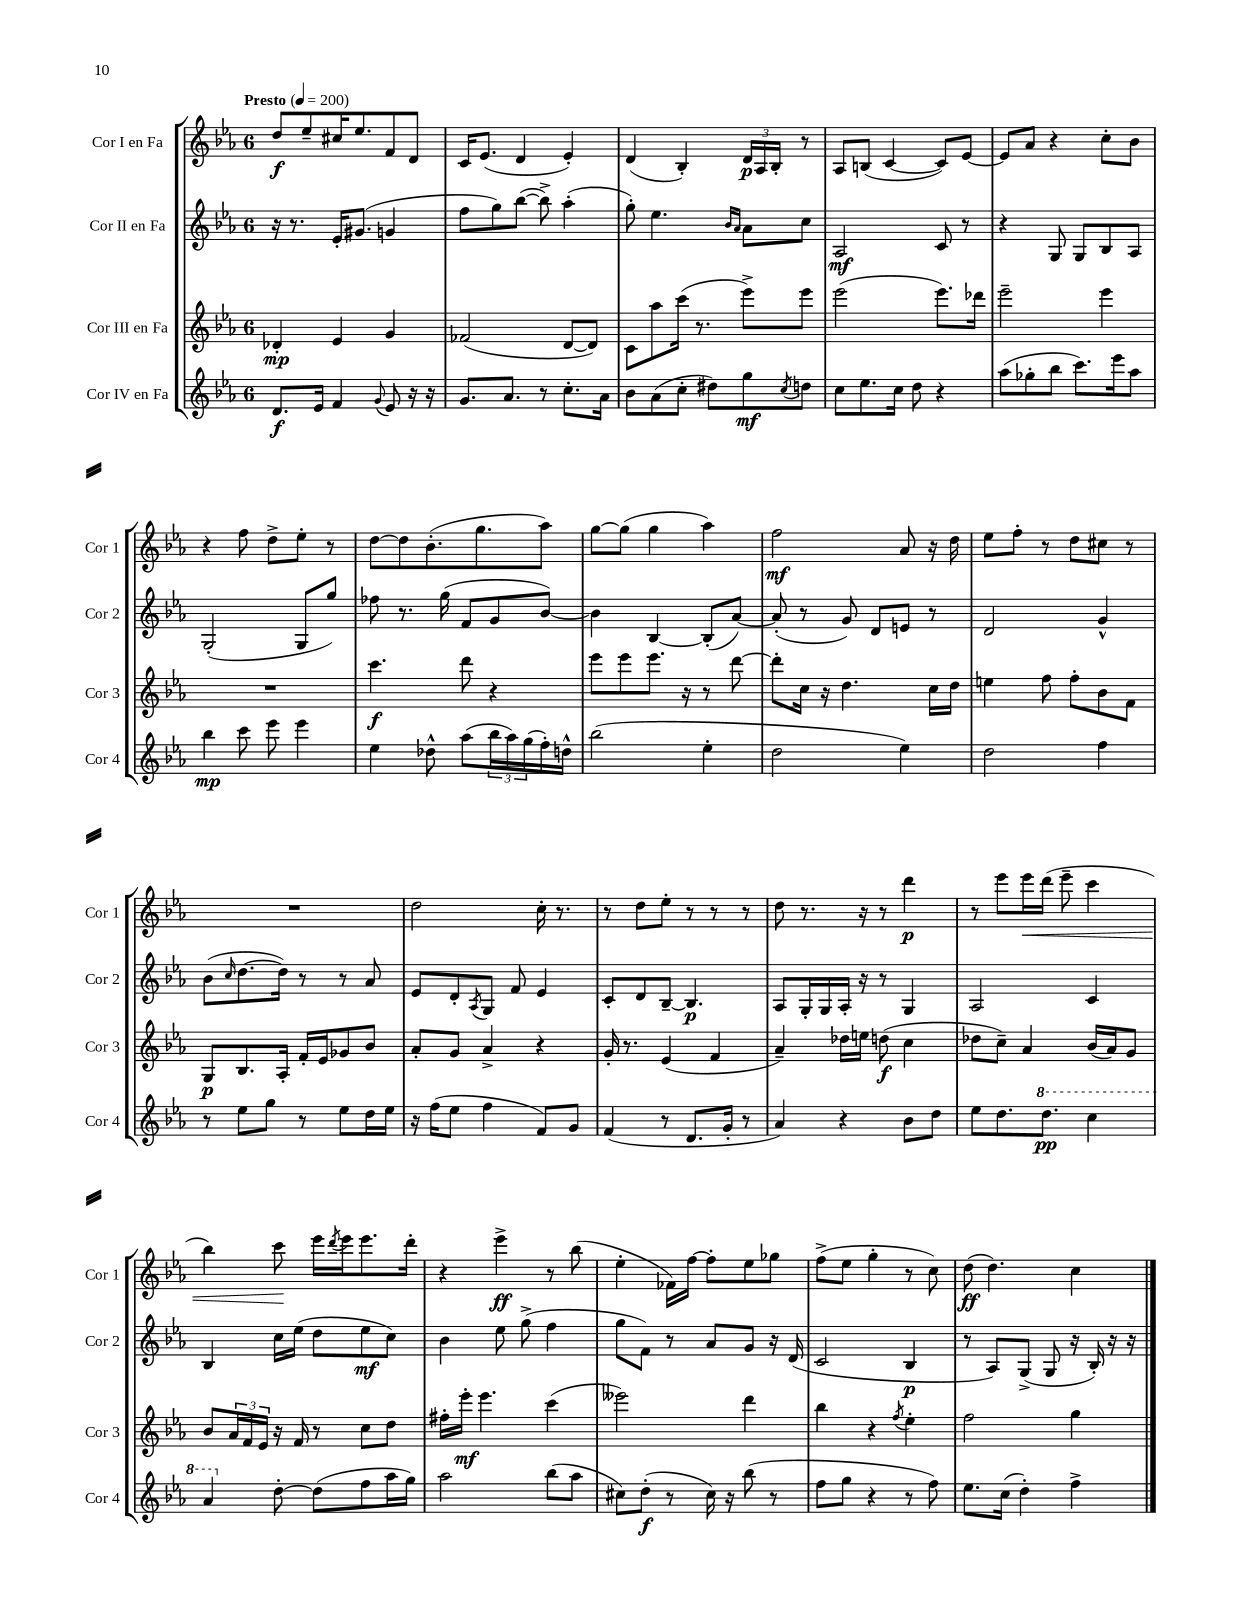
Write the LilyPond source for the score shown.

<<
\new StaffGroup <<
\new Staff = "s0" \with { instrumentName = "Cor I en Fa" shortInstrumentName = "Cor 1" } {
    \clef treble \key ees \major \once \override Staff.TimeSignature.style = #'single-digit \time 6/8 \tempo "Presto" 4 = 200
    d''8\f ees''8-- cis''16 ees''8. f'8 d'8 |
    c'16 ees'8.( d'4 ees'4-.) |
    d'4( bes4-.) \tuplet 3/2 { d'16\p aes16 bes16-. } r8 |
    aes8 b8( c'4~ c'8) ees'8~ |
    ees'8 aes'8 r4 c''8-. bes'8 |
    r4 f''8 d''8-> ees''8-. r8 |
    d''8~ d''8 bes'8.-.( g''8. aes''8) |
    g''8~ g''8( g''4 aes''4) |
    f''2\mf aes'8 r16 d''16 |
    ees''8 f''8-. r8 d''8 cis''8 r8 |
    R2. |
    d''2 c''16-. r8. |
    r8 d''8 ees''8-. r8 r8 r8 |
    d''8 r8. r16 r8 d'''4\p |
    r8 ees'''8 ees'''16\< d'''16( ees'''8-- c'''4 |
    bes''4) c'''8\! ees'''16 \acciaccatura { d'''8 } ees'''16 ees'''8. d'''16-. |
    r4 ees'''4->\ff r8 bes''8( |
    ees''4-. fes'16) f''16~ f''8-. ees''8 ges''8 |
    f''8->( ees''8 g''4-. r8 c''8) |
    d''8\ff( d''4.) c''4 \bar "|." |
}
\new Staff = "s1" \with { instrumentName = "Cor II en Fa" shortInstrumentName = "Cor 2" } {
    \clef treble \key ees \major \once \override Staff.TimeSignature.style = #'single-digit \time 6/8
    r16 r8. ees'16-. gis'8.( g'4 |
    f''8 g''8) bes''8~( bes''8->) aes''4-.( |
    g''8-.) ees''4. \grace { bes'16 aes'16 } aes'8 c''8 |
    aes2\mf c'8 r8 |
    r4 g8 g8 bes8 aes8 |
    g2-.( g8 g''8) |
    fes''8 r8. g''16( f'8 g'8 bes'8~) |
    bes'4 bes4~ bes8-.( aes'8~) |
    aes'8-.( r8 g'8) d'8 e'8 r8 |
    d'2 g'4-^ |
    bes'8( \grace { c''16 } d''8.~ d''16) r8 r8 aes'8 |
    ees'8 d'8-. \acciaccatura { aes8 } g8 f'8 ees'4 |
    c'8-. d'8 bes8~-- bes4.\p |
    aes8 g16-. g16 aes16-. r16 r8 g4 |
    aes2 c'4 |
    bes4 c''16 ees''16( d''8 ees''8\mf c''8) |
    bes'4 ees''8 g''8->( f''4 |
    g''8 f'8) r8 aes'8 g'8 r16 d'16( |
    c'2 bes4\p |
    r8 aes8) g8->( g8 r16 bes16-.) r16 r16 \bar "|." |
}
\new Staff = "s2" \with { instrumentName = "Cor III en Fa" shortInstrumentName = "Cor 3" } {
    \clef treble \key ees \major \once \override Staff.TimeSignature.style = #'single-digit \time 6/8
    des'4-.\mp ees'4 g'4 |
    fes'2( d'8~ d'8) |
    c'8 aes''8 c'''16( r8. ees'''8->) ees'''8 |
    ees'''2( ees'''8.) des'''16 |
    ees'''2-- ees'''4 |
    R2. |
    c'''4.\f d'''8 r4 |
    ees'''8 ees'''8 ees'''8. r16 r8 d'''8~ |
    d'''8-. c''16 r16 d''4. c''16 d''16 |
    e''4 f''8 f''8-. bes'8 f'8 |
    g8\p bes8. aes16-. f'16-. ees'16 ges'8 bes'8 |
    aes'8-. g'8 aes'4-> r4 |
    g'16-. r8. ees'4( f'4 |
    aes'4--) des''16 e''16 d''8\f( c''4 |
    des''8 c''8--) aes'4 bes'16( aes'16) g'8 |
    bes'8 \tuplet 3/2 { aes'16 f'16 ees'16 } r16 f'16 r8 c''8 d''8 |
    fis''16-. ees'''16-.\mf ees'''4. c'''4( |
    eeses'''2) d'''4 |
    bes''4 r4 \acciaccatura { f''8 } ees''4-. |
    f''2 g''4 \bar "|." |
}
\new Staff = "s3" \with { instrumentName = "Cor IV en Fa" shortInstrumentName = "Cor 4" } {
    \clef treble \key ees \major \once \override Staff.TimeSignature.style = #'single-digit \time 6/8
    d'8.\f ees'16 f'4 \appoggiatura { g'8 } ees'8 r16 r16 |
    g'8. aes'8. r8 c''8.-. aes'16 |
    bes'8 aes'8( c''8-. dis''8) g''8\mf \acciaccatura { c''8 } d''8 |
    c''8 ees''8. c''16 d''8 r4 |
    aes''8( ges''8-. bes''8 c'''8.) ees'''16 aes''8 |
    bes''4\mp c'''8 ees'''8 ees'''4 |
    ees''4 des''8-^ aes''8( \tuplet 3/2 { bes''16 aes''16) g''16( } f''16-.) d''16-^ |
    bes''2( ees''4-. |
    d''2 ees''4) |
    d''2 f''4 |
    r8 ees''8 g''8 r8 ees''8 d''16 ees''16 |
    r16 f''16( ees''8 f''4 f'8) g'8 |
    f'4( r8 d'8. g'16-. r8 |
    aes'4) r4 bes'8 d''8 |
    ees''8 d''8. \ottava #1 d'''8.\pp c'''4 |
    aes''4 \ottava #0 d''8~-. d''8( f''8 aes''16 g''16) |
    aes''2 bes''8( aes''8 |
    cis''8) d''8-.\f( r8 cis''16) r16 bes''8( r8 |
    f''8 g''8 r4 r8 f''8) |
    ees''8. c''16( d''4-.) f''4-> \bar "|." |
}
>>
>>
\layout { \context { \Score \remove "Bar_number_engraver" } }
